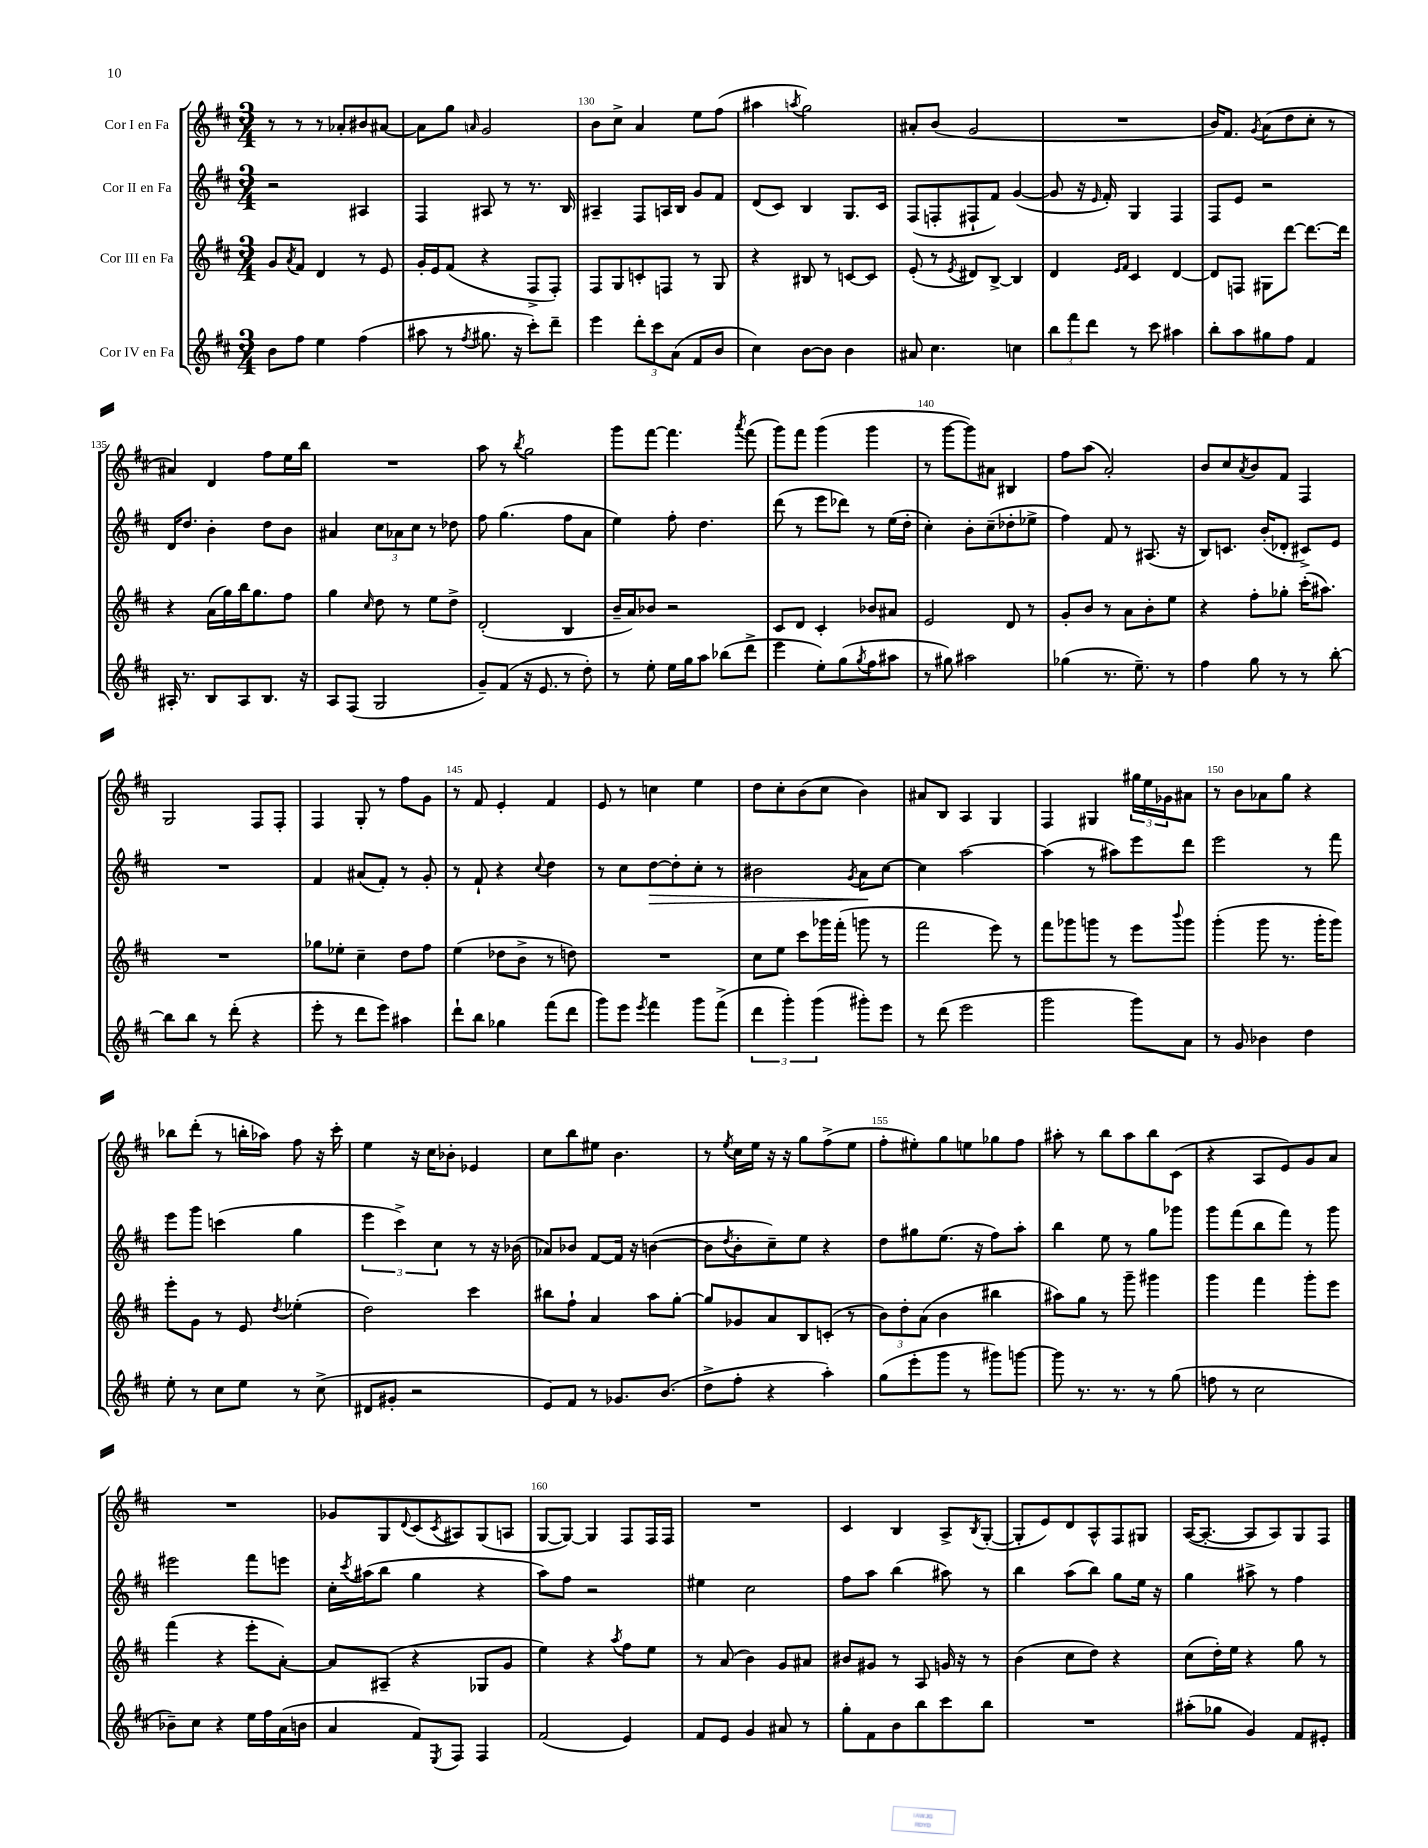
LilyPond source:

<<
\new StaffGroup <<
\new Staff = "s0" \with { instrumentName = "Cor I en Fa" } {
    \clef treble \key d \major \numericTimeSignature \time 3/4
    r8 r8 r8 aes'8-. bis'8 ais'8~ |
    ais'8 g''8 \grace { a'16 } g'2 |
    b'8 cis''8-> a'4 e''8 fis''8( |
    ais''4 \acciaccatura { a''8 } g''2) |
    ais'8-. b'8( g'2 |
    R2. |
    b'16) fis'8. \acciaccatura { g'8 } a'8( d''8 cis''8-. r8 |
    ais'4) d'4 fis''8 e''16 b''16 |
    R2. |
    a''8 r8 \acciaccatura { b''8 } g''2 |
    g'''8 fis'''8~ fis'''4. \acciaccatura { a'''8 } fis'''8( |
    g'''8) fis'''8 g'''4( g'''4 |
    r8 g'''8~ g'''8) ais'8 bis4 |
    fis''8 a''8( a'2-.) |
    b'8 cis''8 \acciaccatura { a'8 } b'8 fis'8 fis4 |
    g2 fis8 fis8-. |
    fis4 g8-. r8 fis''8 g'8 |
    r8 fis'8 e'4-. fis'4 |
    e'8 r8 c''4 e''4 |
    d''8 cis''8-. b'8( cis''8 b'4) |
    ais'8 b8 a4 g4 |
    fis4 gis4 \tuplet 3/2 { gis''16 e''16 ges'16 } ais'8 |
    r8 b'8 aes'8 g''8 r4 |
    bes''8 d'''8-.( r8 b''16-. aes''16) fis''8 r16 cis'''16-. |
    e''4 r16 cis''16 bes'8-. ees'4 |
    cis''8 b''8 eis''8 b'4. |
    r8 \acciaccatura { e''8 } cis''16 e''16 r16 r16 g''8 fis''8->( e''8 |
    fis''8-. eis''8-.) g''8 e''8 ges''8 fis''8 |
    ais''8-. r8 b''8 ais''8 b''8 cis'8( |
    r4 a8 e'8) g'8 a'8 |
    R2. |
    ges'8 g8 \appoggiatura { d'8 } cis'8( \acciaccatura { cis'8 } ais8) g8( a8 |
    g8~ g8~) g4 fis8 fis16 fis16 |
    R2. |
    cis'4 b4 a8-> \acciaccatura { b8 } g8~-.( |
    g8-. e'8) d'8 a8-^ fis8 gis8 |
    a16~( a8.~-. a8 a8) g8 fis8 \bar "|." |
}
\new Staff = "s1" \with { instrumentName = "Cor II en Fa" } {
    \clef treble \key d \major \numericTimeSignature \time 3/4
    r2 ais4 |
    fis4 ais8 r8 r8. b16 |
    ais4-- fis8 a16 b16 g'8 fis'8 |
    d'8( cis'8) b4 g8. cis'16 |
    fis8( f8-. fis8-! fis'8) g'4~( |
    g'8 r16 \grace { e'16 } fis'16-.) g4 fis4 |
    fis8 e'8 r2 |
    d'16 d''8. b'4-. d''8 b'8 |
    ais'4 \tuplet 3/2 { cis''8 aes'8 cis''8 } r8 des''8 |
    fis''8 g''4.( fis''8 a'8 |
    e''4) fis''8-. d''4. |
    d'''8( r8 e'''8 des'''8) r8 e''16( d''16-. |
    cis''4-.) b'8-. cis''8--( des''8-. ees''8-> |
    fis''4) fis'8 r8 ais8.( r16 |
    b8) c'8. b'16-.( des'8-. cis'8->) e'8 |
    R2. |
    fis'4 ais'8( fis'8-.) r8 g'8-. |
    r8 fis'8-! r4 \appoggiatura { cis''8 } d''4 |
    r8 cis''8 d''8~\> d''8-. cis''8-. r8 |
    bis'2 \acciaccatura { g'8 } a'8\! cis''8~ |
    cis''4 a''2~ |
    a''4( r8 ais''8) e'''8 d'''8 |
    e'''2 r8 fis'''8 |
    e'''8 g'''8 c'''4( g''4 |
    \tuplet 3/2 { e'''4 cis'''4->) cis''4 } r8 r16 bes'16( |
    aes'8) bes'8 fis'8~ fis'16 r16 b'4~( |
    b'8 \acciaccatura { d''8 } b'8-. cis''8--) e''8 r4 |
    d''8 gis''8 e''8.( r16 fis''8) a''8-. |
    b''4 e''8 r8 g''8 ges'''8 |
    g'''8 fis'''8( b''8 fis'''8) r8 g'''8 |
    eis'''2 fis'''8 e'''8 |
    cis''16-. \acciaccatura { cis'''8 } ais''16( b''8 g''4 r4 |
    a''8) fis''8 r2 |
    eis''4 cis''2 |
    fis''8 a''8 b''4( ais''8) r8 |
    b''4 a''8( b''8) g''8 e''16 r16 |
    g''4 ais''8-> r8 fis''4 \bar "|." |
}
\new Staff = "s2" \with { instrumentName = "Cor III en Fa" } {
    \clef treble \key d \major \numericTimeSignature \time 3/4
    g'8 \acciaccatura { a'8 } fis'8 d'4 r8 e'8 |
    g'16-. e'16 fis'8( r4 fis8-> fis8-.) |
    fis8 g8 c'8-. f8 r8 g8 |
    r4 bis8 r8 c'8~ c'8 |
    e'8-.( r8 \acciaccatura { e'8 } dis'8) b8~-> b4 |
    d'4 \grace { e'16 fis'16 } cis'4 d'4~ |
    d'8 f8 gis8 d'''8~ d'''8.~ d'''16 |
    r4 a'16( g''16) b''16 g''8. fis''8 |
    g''4 \grace { cis''16 } d''8 r8 e''8 d''8-> |
    d'2-.( b4 |
    b'16-- a'16) bes'8 r2 |
    cis'8 d'8 cis'4-. bes'8 ais'8 |
    e'2 d'8 r8 |
    g'8-. b'8 r8 a'8 b'8-. e''8 |
    r4 fis''8-. ges''8-. cis'''16-.( ais''8.) |
    R2. |
    ges''8 ees''8-. cis''4-- d''8 fis''8 |
    e''4( des''8 b'8-> r8 d''8) |
    R2. |
    cis''8 e''8 cis'''8 ges'''16 fis'''16-.( g'''8 r8 |
    fis'''2 e'''8) r8 |
    fis'''8 ges'''8 g'''8 r8 e'''8 \appoggiatura { b'''8 } g'''8 |
    g'''4-.( g'''8 r8. g'''16-. g'''8) |
    e'''8-. g'8 r8 e'8 \acciaccatura { d''8 } ees''4-.( |
    d''2) cis'''4 |
    bis''8 fis''8-! a'4 a''8 g''8~-. |
    g''8 ges'8 a'8 b8 c'8-.( r8 |
    \tuplet 3/2 { b'8) d''8-. a'8( } b'4 bis''4 |
    ais''8) g''8 r8 g'''8-- gis'''4 |
    g'''4 fis'''4 g'''8-. e'''8 |
    fis'''4( r4 e'''8-. a'8~-.) |
    a'8 ais8--( r4 ges8 g'8 |
    e''4) r4 \acciaccatura { a''8 } fis''8 e''8 |
    r8 a'8( b'4) g'8 ais'8 |
    bis'8 gis'8 r8 a8 g'16 r16 r8 |
    b'4( cis''8 d''8) r4 |
    cis''8( d''16-.) e''16 r4 g''8 r8 \bar "|." |
}
\new Staff = "s3" \with { instrumentName = "Cor IV en Fa" } {
    \clef treble \key d \major \numericTimeSignature \time 3/4
    b'8 fis''8 e''4 fis''4( |
    ais''8 r8 \acciaccatura { fis''8 } gis''8. r16 cis'''8-.) d'''8-- |
    e'''4 \tuplet 3/2 { d'''8-. cis'''8 a'8( } fis'8 b'8 |
    cis''4) b'8~ b'8 b'4 |
    ais'8 cis''4. c''4 |
    \tuplet 3/2 { b''8 fis'''8 d'''8 } r8 cis'''8 ais''4 |
    b''8-. a''8 gis''8 fis''8 fis'4 |
    ais16-. r8. b8 ais8 b8. r16 |
    a8 fis8( g2 |
    g'8--) fis'8( r16 e'8. r8 d''8-.) |
    r8 e''8-. e''16 g''16 a''8 bes''8( d'''8-> |
    e'''4 e''8-.) g''8( \acciaccatura { g''8 } fis''8 ais''8 |
    r8 gis''8) ais''2 |
    ges''4( r8. e''8.--) r8 |
    fis''4 g''8 r8 r8 b''8~-. |
    b''8 b''8 r8 d'''8-.( r4 |
    e'''8-. r8 d'''8 e'''8) ais''4 |
    d'''8-! b''8 ges''4 fis'''8( d'''8 |
    g'''8) e'''8 \acciaccatura { e'''8 } fis'''4 g'''8 fis'''8->( |
    \tuplet 3/2 { d'''4 g'''4-.) g'''4( } gis'''8-.) e'''8 |
    r8 d'''8( e'''2 |
    g'''2 g'''8) a'8 |
    r8 g'8 bes'4 d''4 |
    e''8-. r8 cis''8 e''8 r8 cis''8->( |
    dis'8 gis'8-. r2 |
    e'8) fis'8 r8 ges'8. b'8.( |
    d''8-> fis''8-. r4 a''4-.) |
    g''8( e'''8-. g'''8 r8 gis'''8) g'''8~ |
    g'''8 r8. r8. r8 g''8( |
    f''8 r8 cis''2 |
    bes'8--) cis''8 r4 e''16 fis''16 a'16( b'16 |
    a'4 fis'8) \acciaccatura { e8 } fis8 fis4 |
    fis'2( e'4) |
    fis'8 e'8 g'4 ais'8 r8 |
    g''8-. fis'8 b'8 b''8 cis'''8 b''8 |
    R2. |
    ais''8-.( ges''8 g'4) fis'8 eis'8-. \bar "|." |
}
>>
>>
\layout { \context { \Score currentBarNumber = #128 \override BarNumber.break-visibility = ##(#f #t #t) barNumberVisibility = #(every-nth-bar-number-visible 5) } }
